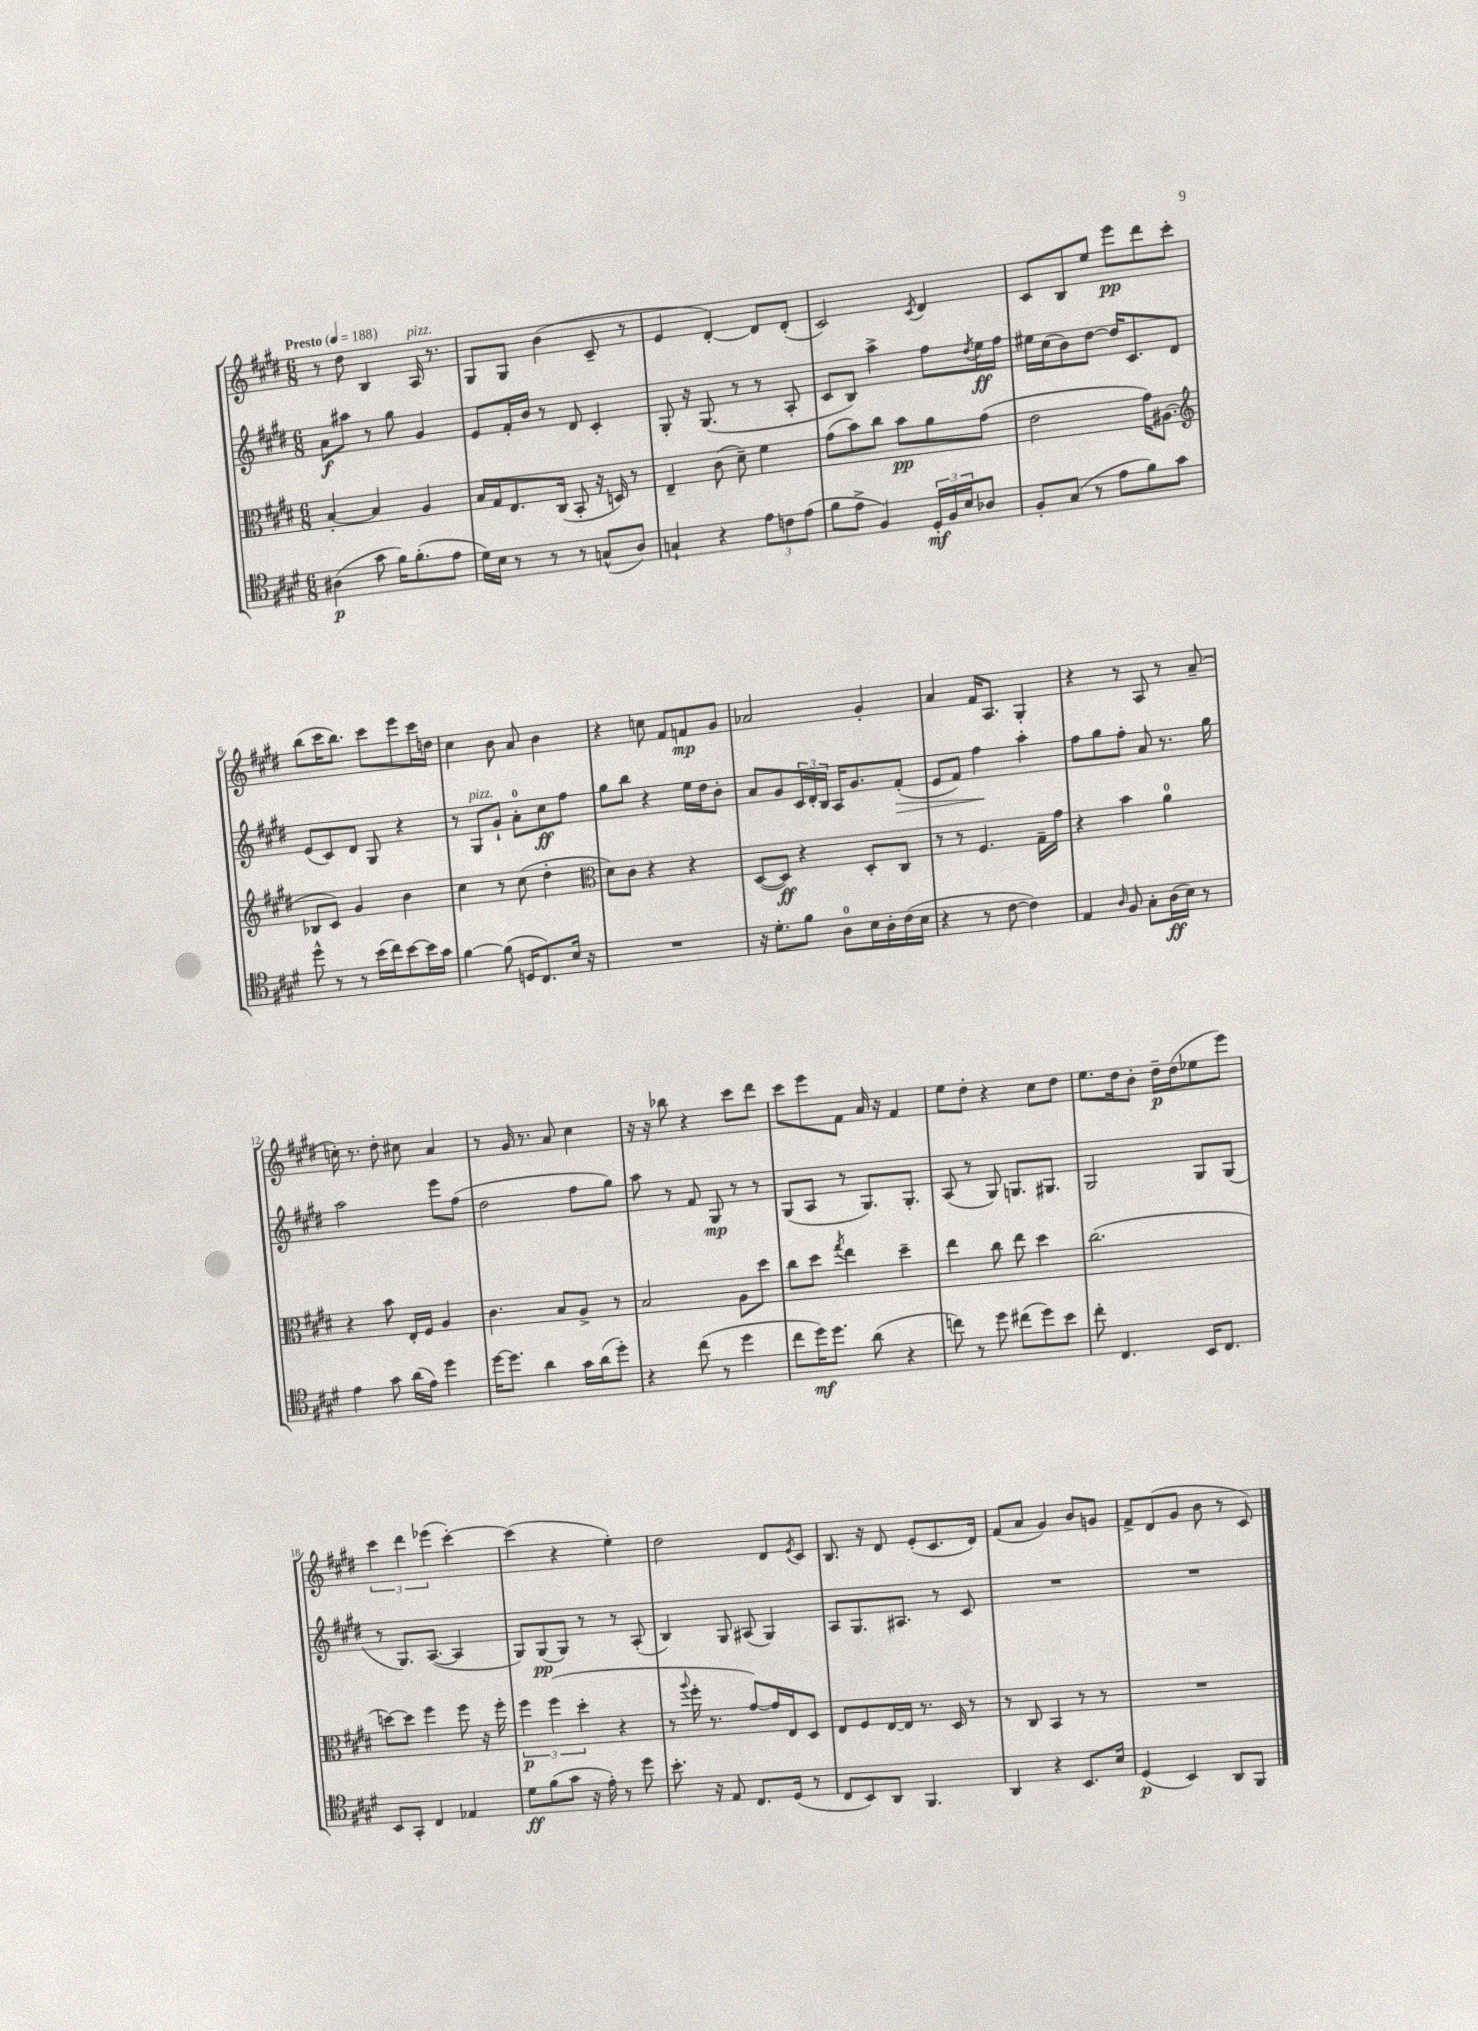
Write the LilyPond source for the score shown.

<<
\new StaffGroup <<
\new Staff = "s0" {
    \clef treble \key e \major \numericTimeSignature \time 6/8 \tempo "Presto" 4 = 188
    r8 dis''8 b4 a16^\markup { \italic "pizz." } r8. |
    gis8 gis8 b'4( cis'8-- r8 |
    e'4 dis'4~-.) dis'8 dis'8-.( |
    cis'2) \acciaccatura { cis'8 } dis'4 |
    cis'8 b8 e''8 e'''8\pp dis'''8 cis'''8-. |
    b''8( cis'''16 b''8.) cis'''8 e'''8 cis'''16 d''16 |
    cis''4 b'8 a'8 b'4 |
    r4 c''8 fis'8 f'8\mp gis'8 |
    aes'2 gis'4-. |
    a'4 fis'16 a8. gis4-. |
    r4 r8 a8 r8 a'8--( |
    c''16-.) r8. dis''8-. cis''8 a'4 |
    r8 gis'16 r8. a'8 cis''4 |
    r16 r16 bes''8 r4 cis'''8 dis'''8 |
    cis'''8 e'''8 fis'8 a'16 r16 fis'4 |
    e''8 dis''8-. r4 cis''8 dis''8 |
    e''8. dis''16 b'8-. dis''16--\p dis''16( ees''8 e'''8) |
    \tuplet 3/2 { cis'''4 dis'''4 ees'''4( } cis'''4~-.) |
    cis'''4( r4 e''4-.) |
    dis''2 dis'8 \acciaccatura { e'8 } cis'8 |
    b8. r16 dis'8 e'8-.( cis'8. dis'16) |
    fis'8( a'8 gis'4) b'8 g'8 |
    fis'8-> dis'8( gis'8 b'8 r8 cis'8) \bar "|." |
}
\new Staff = "s1" {
    \clef treble \key e \major \numericTimeSignature \time 6/8
    a'8\f ais''8 r8 gis''8 gis'4 |
    e'8 fis'16-. b'16 r8 dis'8 cis'4-. |
    gis8-. r16 gis8.( r8 r8 a8-. |
    cis'8 b8) a''4-> fis''8 \acciaccatura { dis''8 } e''16\ff fis''16 |
    eis''16 cis''16( b'8) dis''8~ dis''16 cis'8. dis'8 |
    e'8( cis'8) dis'8 gis8 r4 |
    r8 gis8^\markup { \italic "pizz." } gis'8-! a'8-0-. cis''8\ff fis''8 |
    gis''8 b''8 r4 e''16 dis''16 b'8-. |
    a'8 gis'8 \tuplet 3/2 { cis'16 dis'16-. b16 } a16 gis'8. fis'8-.\>( |
    e'8 fis'8) fis''4\! a''4-. |
    fis''8 gis''8 fis''8-. a'8 r8. gis''16 |
    a''2 e'''8 fis''8( |
    dis''2 fis''8 gis''8) |
    a''8 r8 fis'8 gis8\mp r8 r8 |
    gis8( a8 r8 gis8.) gis8.-. |
    a8( r8 gis8) g8. gis8. |
    gis2 gis8 gis8( |
    r8 gis8.) a8.~( a4 |
    gis8) gis8\pp( gis8) r8 r8 a8-.( |
    b4) gis8 ais8( gis4) |
    a8 gis8. ais8. r8 cis'8 |
    R2. |
    R2. \bar "|." |
}
\new Staff = "s2" {
    \clef alto \key e \major \numericTimeSignature \time 6/8
    b4~-. b4 a4 |
    b16 gis16 e8. cis16( b,8-. r16 d16) r8 |
    e4-- cis'8( dis'8--) fis'4 |
    gis'8( b'8) cis''8 b'8\pp a'8 gis'8( |
    e'2 gis'16) ais8.( |
    \clef treble bes8 cis'8) gis'4 b'4 |
    cis''4 r8 cis''8( dis''4-. |
    \clef alto dis'8) cis'8 r4 r4 |
    dis8~( dis8\ff) r4 dis8-. cis8 |
    r8 r8 fis4. gis16-- gis'16 |
    r4 b'4 a'4-0 |
    r4 b'8 e16-. fis16 a4 |
    cis'4. b8 a8-> r8 |
    b2 a8 dis''8 |
    cis''8 dis''8 \acciaccatura { gis''8 } e''4 dis''4-- |
    e''4 cis''8 e''8 dis''4 |
    cis''2.( |
    d''8~) d''8 fis''4 fis''8 r16 fis''16-. |
    \tuplet 3/2 { fis''4\p fis''4( dis''4-. } r4 |
    r8 \appoggiatura { a''8 } fis''16-. r8. gis'8~) gis'16 e16 dis8 |
    e8 fis8 e16~ e16 r8. dis16 r8 |
    r8 cis8 b,4 r8 r8 |
    R2. \bar "|." |
}
\new Staff = "s3" {
    \clef tenor \key e \major \numericTimeSignature \time 6/8
    ais4\p( gis'8 fis'16) fis'8.-.( e'8 |
    dis'16) b16 r8 r8 r8 g8-^( a8) |
    g4-! r4 \tuplet 3/2 { e'8 c'8 e'8( } |
    fis'8 e'8-> fis4) \tuplet 3/2 { dis16-.\mf fis16 b16 } aes8 |
    fis8-. gis8( r8 e'8 fis'8) gis'8 |
    dis''8-^ r8 r8 b'16( cis''16) b'8~ b'16 gis'16 |
    fis'4~ fis'8( d16 cis8.) b16 r16 |
    R2. |
    r16 dis'8.-. fis'8 a8-0 b16 a16-. cis'16( b16 |
    r4 r8 cis'8~ cis'4) |
    e4 \grace { a16 } fis8 gis8-. a16\ff( b16) r8 |
    e'4 gis'8 a'16( e'16) dis''4 |
    dis''16~ dis''8. a'4 gis'16 a'16( dis''8-.) |
    r4 cis''8( r8 dis''4 |
    cis''8 dis''16\mf) dis''8. a'8( r4 |
    c''8) r8 dis''8 cis''8( dis''8) b'8 |
    cis''8-. cis4. b,16 cis8. |
    b,8 gis,8-. cis4 ees4 |
    dis'8\ff fis'8( gis'8 r16 e'16-.) r8 dis''8 |
    b'8.-. r16 e8 cis8. dis16( r8 |
    cis8 b,8) a,8 fis,4. |
    a,4 r4 b,8. b16 |
    dis4\p( b,4) a,8 fis,8 \bar "|." |
}
>>
>>
